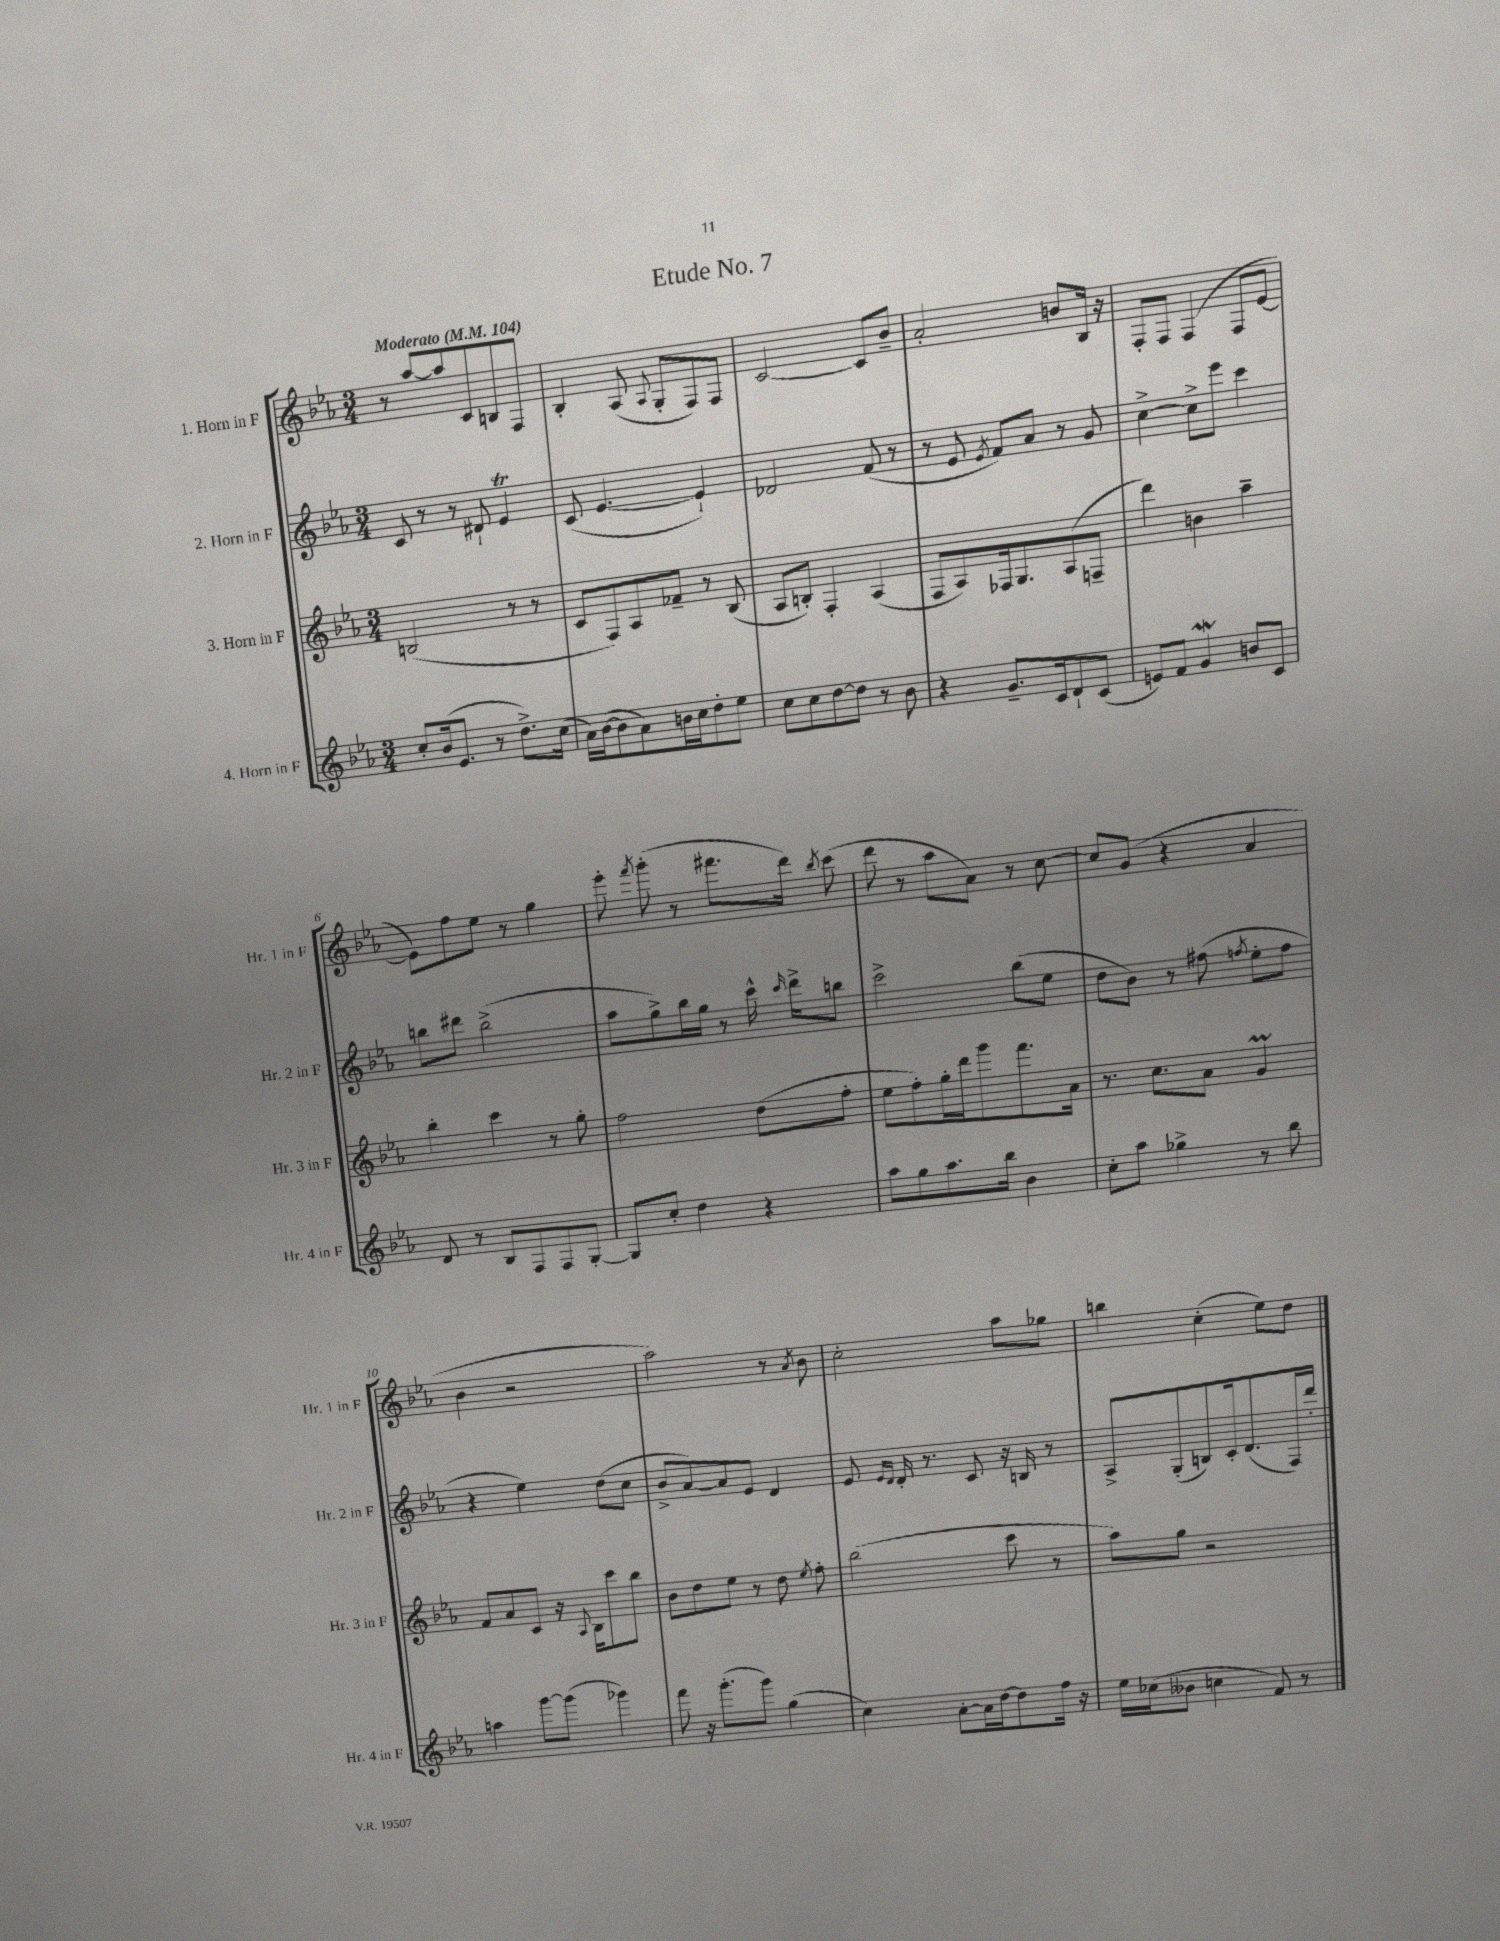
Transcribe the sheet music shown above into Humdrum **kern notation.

**kern	**kern	**kern	**kern
*part4	*part3	*part2	*part1
*staff4	*staff3	*staff2	*staff1
*I"4. Horn in F	*I"3. Horn in F	*I"2. Horn in F	*I"1. Horn in F
*I'Hr. 4 in F	*I'Hr. 3 in F	*I'Hr. 2 in F	*I'Hr. 1 in F
*clefG2	*clefG2	*clefG2	*clefG2
*k[b-e-a-]	*k[b-e-a-]	*k[b-e-a-]	*k[b-e-a-]
*M3/4	*M3/4	*M3/4	*M3/4
*MM104	*MM104	*MM104	*MM104
=1	=1	=1	=1
!	!	!	!LO:TX:a:B:t=Moderato
8cc'/L	(2Bn/	8c/	8r
(16b-/k	.	8r	[8aa-/L
8.e-/J	.	.	.
.	.	8r	8aa-/]
8r	.	8d#X`/	8c/
8.dd^\L)	8r	4e-T/	8Bn/
.	8r	.	8F/J
(16cc\Jk	.	.	.
=2	=2	=2	=2
16a-\LL)	8c/L	(8c/	4B-'/
([16b-\J	.	.	.
8b-\]	8F/)	[4.e-/	.
8a-\)	8A-/	.	(8A-/
.	.	.	8qqA-/
16bn\L	8f-X~/J	.	8G'/L
16cc\J	.	.	.
8dd'\	8r	4e-`/])	8F/)
8ee-\J	(8B-/	.	8F/J
=3	=3	=3	=3
8cc\L	8A-/L	2d-X/	[2c/
8cc\	8Bn'/J)	.	.
[8dd\	4F'/	.	.
8dd\J]	.	.	.
8r	(4A-/	(8f/	8c/L]
8b-\	.	8r	8b-~/J
=4	=4	=4	=4
4r	8F/L	8r	2a-'/
.	8A-/)	8e-/	.
.	.	8qe-/	.
8.g~/L	16F-X/k	8f/L)	.
.	8.G/	.	.
.	.	8a-/J	.
16c/k	.	.	.
8d`/	(8A-/	8r	8bn/L
(8c/J	8Fn~/J	8g/	16B-/Jk
.	.	.	16r
=5	=5	=5	=5
8en/L)	4ddd\)	[4cc^\	8F'/L
8f/J	.	.	8F/J
4gW/	4bn\	8cc^\L]	(4F/
.	.	8eee-\J	.
8bn/L	4aa-~\	4ccc\	8F/L
8c/J	.	.	[8e-/J
!!LO:LB:g=z
=6	=6	=6	=6
8d/	4bb-'\	8bbn\L	8e-\L])
8r	.	8ddd#X\J	8ff\
8B-/L	4ccc\	(2bb^\	8ee-\J
8F/	.	.	8r
8F/	8r	.	4gg\
[8G'/J	8gg'\	.	.
=7	=7	=7	=7
8G/L]	2ff\	8aa-\L	8eee-'\
.	.	.	8qfff/
8cc'/J	.	8gg^\)	(8ggg'\
4dd\	.	16bb-\L	8r
.	.	16gg\JJ	.
.	.	8r	8.fff#X\L
4r	(8dd\L	16ccc^^\	.
.	.	16qqccc/	.
.	.	16ddd^\KL	16ddd\Jk)
.	.	.	8qbb-/
.	8ff'\J	8bbn\J	(8ccc\
=8	=8	=8	=8
8aa-\L	8ee-\L	2ccc^\	8ddd\
8gg\	8ff'\)	.	8r
8.aa-\	16gg'\L	.	8aa-\L
.	16ddd\J	.	.
.	8ggg\	.	8a-\J)
16bb-\Jk	.	.	.
4b-\	8.fff\	(8bb-\L	8r
.	.	8ee-\J	[8cc\
.	16a-\Jk	.	.
=9	=9	=9	=9
8cc'\L	8.r	8dd\L	8cc/L]
8aa-\J	.	8b-\J)	(8g/J
.	8.cc\L	.	.
4gg-X^\	.	8r	4r
.	8a-\J	(8ff#X\	.
.	.	8qffn/	.
8r	4gm/	8ee-'\L	4a-/
8bb-\	.	8ff\J	.
!!LO:LB:g=z
=10	=10	=10	=10
4aan\	8f/L	4r	4b-\
.	8a-/	.	.
[8ggg\L	8c/J	4ee-\)	2r
(8ggg\J]	16r	.	.
.	8qqA-/	.	.
.	16B-\KL	.	.
4ggg-X\)	8ccc\	(8dd\L	.
.	8bb-\J	8cc\J	.
=11	=11	=11	=11
8fff\	8b-\L	8b-^/L	2aa-\)
16r	8dd\	[8a-/)	.
(8.ggg'\L	.	.	.
.	8ee-\J	8a-/]	.
8ggg\J)	8r	8e-/J	.
(4gg\	8dd\	4d/	8r
.	8qee-/	.	8qa-/
.	8ff'\	.	8b-\
=12	=12	=12	=12
4cc\)	(2bb-\	8e-/	2cc'\
.	.	16qqe-/LL	.
.	.	16qqd/JJ	.
.	.	16d'/	.
.	.	8.r	.
[8a-'\L	.	.	.
16a-\L]	.	8c/	.
[16dd\J	.	.	.
8dd\]	8ccc\	16r	8aa-\L
.	.	16Bn/	.
16ff\Jk	8r	8r	8gg-X\J
16r	.	.	.
=13	=13	=13	=13
16ee-\LL	8aa-\L)	8A-^/L	4bbn\
(16cc-X\J	.	.	.
8b--X\J	8gg\J	(8G'/	.
4ccn\	2r	8Bn/)	(4cc'\
.	.	16c'/k	.
.	.	(8.d/	.
8f/)	.	.	8ee-\L)
8r	.	16F/L)	8dd\J
.	.	16ddd'/JJ	.
==	==	==	==
*-	*-	*-	*-
